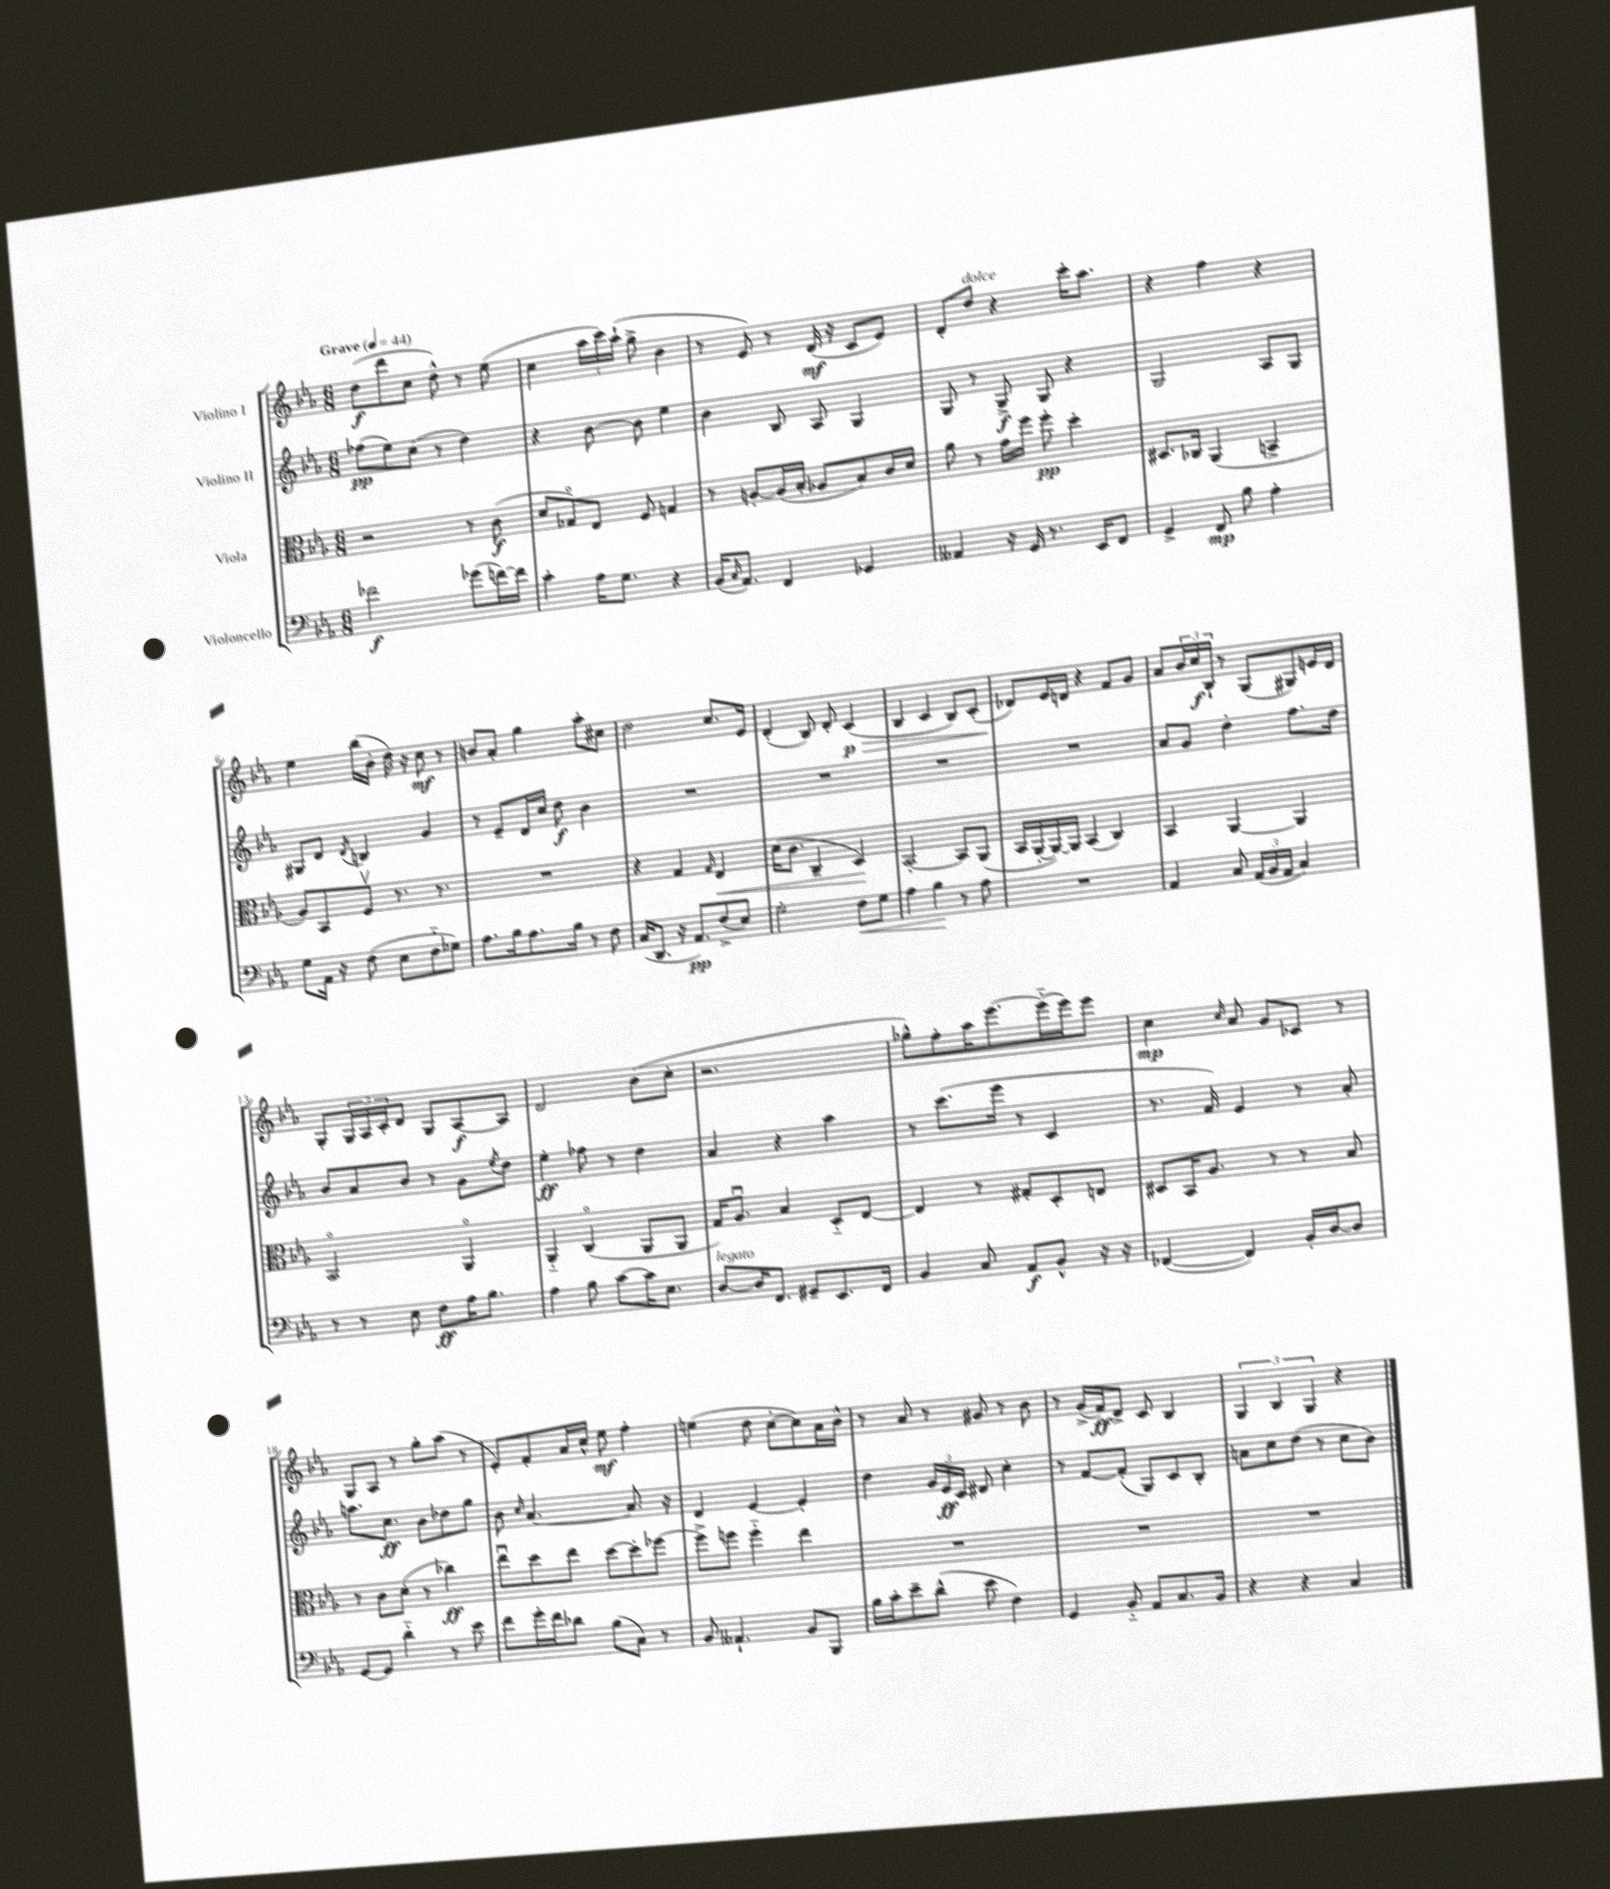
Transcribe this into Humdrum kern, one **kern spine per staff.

**kern	**kern	**kern	**kern
*staff4	*staff3	*staff2	*staff1
*clefF4	*clefC3	*clefG2	*clefG2
*k[b-e-a-]	*k[b-e-a-]	*k[b-e-a-]	*k[b-e-a-]
*M6/8	*M6/8	*M6/8	*M6/8
*MM44	*MM44	*MM44	*MM44
2f-\	2r	(8ff-\L	(8dd\L
.	.	8ee-\)	8ddd\
.	.	(8cc\J	8cc\J
.	.	8r	8dd^^\)
(8g-\L	8r	4dd\)	8r
[16f\L)	(8c\	.	(8ee-\
16f\]JJ	.	.	.
=	=	=	=
4c'\	8d/L	4r	4cc\
.	8G-o/)	.	.
16A-\LK	8E-/J	[8b-\	24aa-\LL
.	.	.	24ccc\)
8.G\J	.	.	.
.	.	.	(24aa-`\JJ
.	8F/	8b-\]	8gg^\
4r	4G/	4ee-\	4b-\
=	=	=	=
(16BB-/LK	8r	4b-\	8r
16qqC/	.	.	.
8.AA-/J)	.	.	.
.	[8A'/L	.	8e-/)
4FF/	(16A/]L	8B-/	8r
.	16B-'/JJ	.	.
.	8A-/L	8A-/	(16d/
.	.	.	16r
4GG-/	8B-/)	4G/	8c/L
.	16c/L	.	8e-/J)
.	16d/JJ	.	.
=	=	=	=
4AA--/	8a-\	8G/	8d'/L
.	8r	8r	8dd/J
16r	16g\LL	8G^/	4r
16GG/	16ff\JJ	.	.
8.r	8ff'\	8G/	.
.	4dd'\	4r	16ccc'\LK
16EE-/LK	.	.	8.aa-\J
8FF/J	.	.	.
=	=	=	=
4GG^/	8.D#/L	2G/	4r
.	16C-/Jk	.	.
8FF/	(4AA-/	.	4ff\
8B-\	.	.	.
4A-'\	4BB^/	8A-/L	4r
.	.	8G/J	.
=	=	=	=
8G\L	8A-/L)	8G#/L	4ee-\
16AA-\Jk	8BB-/	8d/J	.
16r	.	.	.
.	.	8qd/	.
(8F\	8Fv/J	4B/	(16bb-\LL
.	.	.	16b-'\JJ
8E-\L	8.r	.	16dd\)
.	.	.	16r
8F'~\	.	4g/	8cc\
.	8.r	.	.
8G-\J)	.	.	8r
=	=	=	=
8.A-\L	2.r	8r	8b/L
.	.	8e-~/L	8a-'/J
16B-\k	.	.	.
8.A-\	.	16d/L	4gg\
.	.	16cc/JJ	.
.	.	8dd\	.
16B-\Jk	.	.	.
8r	.	4b-\	8aa-'\L
8F\	.	.	8cc#\J
=	=	=	=
(16C/LK	4r	2.r	2dd\
8.DD/J	.	.	.
16r	4G/	.	.
8.AA-/L)	.	.	.
.	16qqG/	.	.
(8F^/	4E-/	.	8.cc/L
8E-/J)	.	.	.
.	.	.	16e-/Jk
=	=	=	=
2G'\	(16d\LK	2.r	(4d'/
.	8.c\J	.	.
.	4C~/	.	8B-/)
.	.	.	8d'/
8F\L	4D/)	.	(4c/
8G\J	.	.	.
=	=	=	=
4A-\	[2BB-'/	2.r	4B-/
4B-\	.	.	4c/
8r	8BB-/]L	.	8B-/L)
8A-\	(8AA-/J	.	(8c'/J
=	=	=	=
2.r	16BB-/LL	2.r	8d-/L)
.	[16AA-'/	.	.
.	16AA-/_)	.	16e-/L
.	16AA-/]JJ	.	16d/JJ
.	(4BB-/	.	4r
.	4C/)	.	8f/L
.	.	.	8g/J
=	=	=	=
4AA-/	4BB-/	8a-/L	8a-/L
.	.	8g/J	24b-/L
.	.	.	24cc/
.	.	.	24B-`/JJ
8C/	[4AA-/	4dd'\	8r
(24AA-/LL	.	.	(8G/L
24BB-/	.	.	.
24AA-/JJ	.	.	.
4C/)	4AA-/]	8.ff\L	8G#/)
.	.	.	16e/L
.	.	16dd\Jk	16d/JJ
=	=	=	=
8r	2BB-o/	8b-/L	8G'/L
8r	.	8a-/	24G/L
.	.	.	24A-/
.	.	.	24c'/J
8E-\	.	8b-/J	8d/J
8F\L	.	8r	8G/L
16A-\K	4AA-o/	8g\L	[8A-/
8.B-\J	.	.	.
.	.	8qee-/	.
.	.	8dd\J	8A-/]J
=	=	=	=
4A-\	4AA-'~/	4ee-'\	2d/
8B-\	(4Co/	8ff-\	.
[8c\L	.	8r	.
16c\]K	8AA-/L	4dd\	(8b-\L
8.E-\J	.	.	.
.	8AA-/J	.	8cc'\J
=	=	=	=
[8D/L	16G/LK)	4a-/	2.r
.	8.A-u/J	.	.
16D/]K	.	.	.
8.FF/J	.	.	.
.	4B-/	4r	.
8GG#~/L	.	.	.
8.EE-/	8D'~/L	4aa-\	.
.	[8E-/J	.	.
16FF/Jk	.	.	.
=	=	=	=
4BB-/	4E-/]	8r	8gg-^^\L)
.	.	(8.ccc\L	8ff'\
8C/	8r	.	16aa-\K
.	.	16eee-\Jk	[8.eee-\
8AA-/L	8G#'/L	8r	.
8BB-^^/J	8D'/	4c/	(16eee-'~\]L
.	.	.	16eee-\J)
16r	8E/J	.	8eee-\J
16r	.	.	.
=	=	=	=
([4FF-/	8D#/L	8.r	4cc\
.	16BB-/K	.	.
.	8.A-/J	16f/)	.
.	.	.	16qqcc/
4FF-/])	.	4e-/	8a-/
.	8r	.	8g/L
16BB-'/LL	8r	8r	8c-/J
[16D/J	.	.	.
8D/]J	8B-/	8a-'/	8r
=	=	=	=
[8GG/L	8r	8.aa\L	8G/L
8GG/]J	8c\L	.	8A-/J
.	.	8.cc\J	.
4d'~\	(8d'\J	.	8r
.	8r	8b-\L	8gg'\L
8r	4cc-\)	8dd-\	(8aa-\J
8e-\	.	8gg\J	8r
=	=	=	=
8f\L	8ee-u\L	8b-\	8e-'/L)
.	.	16qqcc/	.
16g'\L	8dd\	[4.a-/	8f'/
16f\J	.	.	.
8d-\J	8ee-\J	.	16a-/L
.	.	.	16cc^^/JJ
(8B-\L	[8dd\L	.	8ee-\
8C\J)	8dd'\]	8.a-/]	4ff'\
8r	[8ff-\J	.	.
.	.	16r	.
=	=	=	=
8BB-/	8ff-^\]L	4d/	(4ee\
4.AA--`/	8ff\J	.	.
.	4ff'~\	[4e-/	8dd\
.	.	.	[8cc'\L
8BB-/L	4ee-\	4e-'/]	8cc\])
8BBB-/J	.	.	16a-\L
.	.	.	16b-^^\JJ
=	=	=	=
16B-\LL	2.r	4dd\	8r
16c'\J	.	.	.
8e-~\	.	.	8a-/
(8d^^\J	.	24g/LL	8r
.	.	24e-/	.
.	.	24c/JJ	.
8e-\	.	8d#/	8g#/
4F\)	.	4cc'\	8r
.	.	.	8b-\
=	=	=	=
4GG/	2.r	8r	8r
.	.	[8f/L	(16g^/LL
.	.	.	16f/J)
8BB-'~/	.	(8f'/]J	8d^/J
8AA-/L	.	8G/L)	8c/
8.C/	.	8c/	4B-/
.	.	8B-'/J	.
16BB-/Jk	.	.	.
=	=	=	=
4r	2.r	8a\L	6G/
.	.	8cc\	.
.	.	.	6B-/
4r	.	(8dd\J	.
.	.	.	6G/
.	.	8r	.
4C/	.	8cc\L	4r
.	.	8b-\J)	.
==	==	==	==
*-	*-	*-	*-
